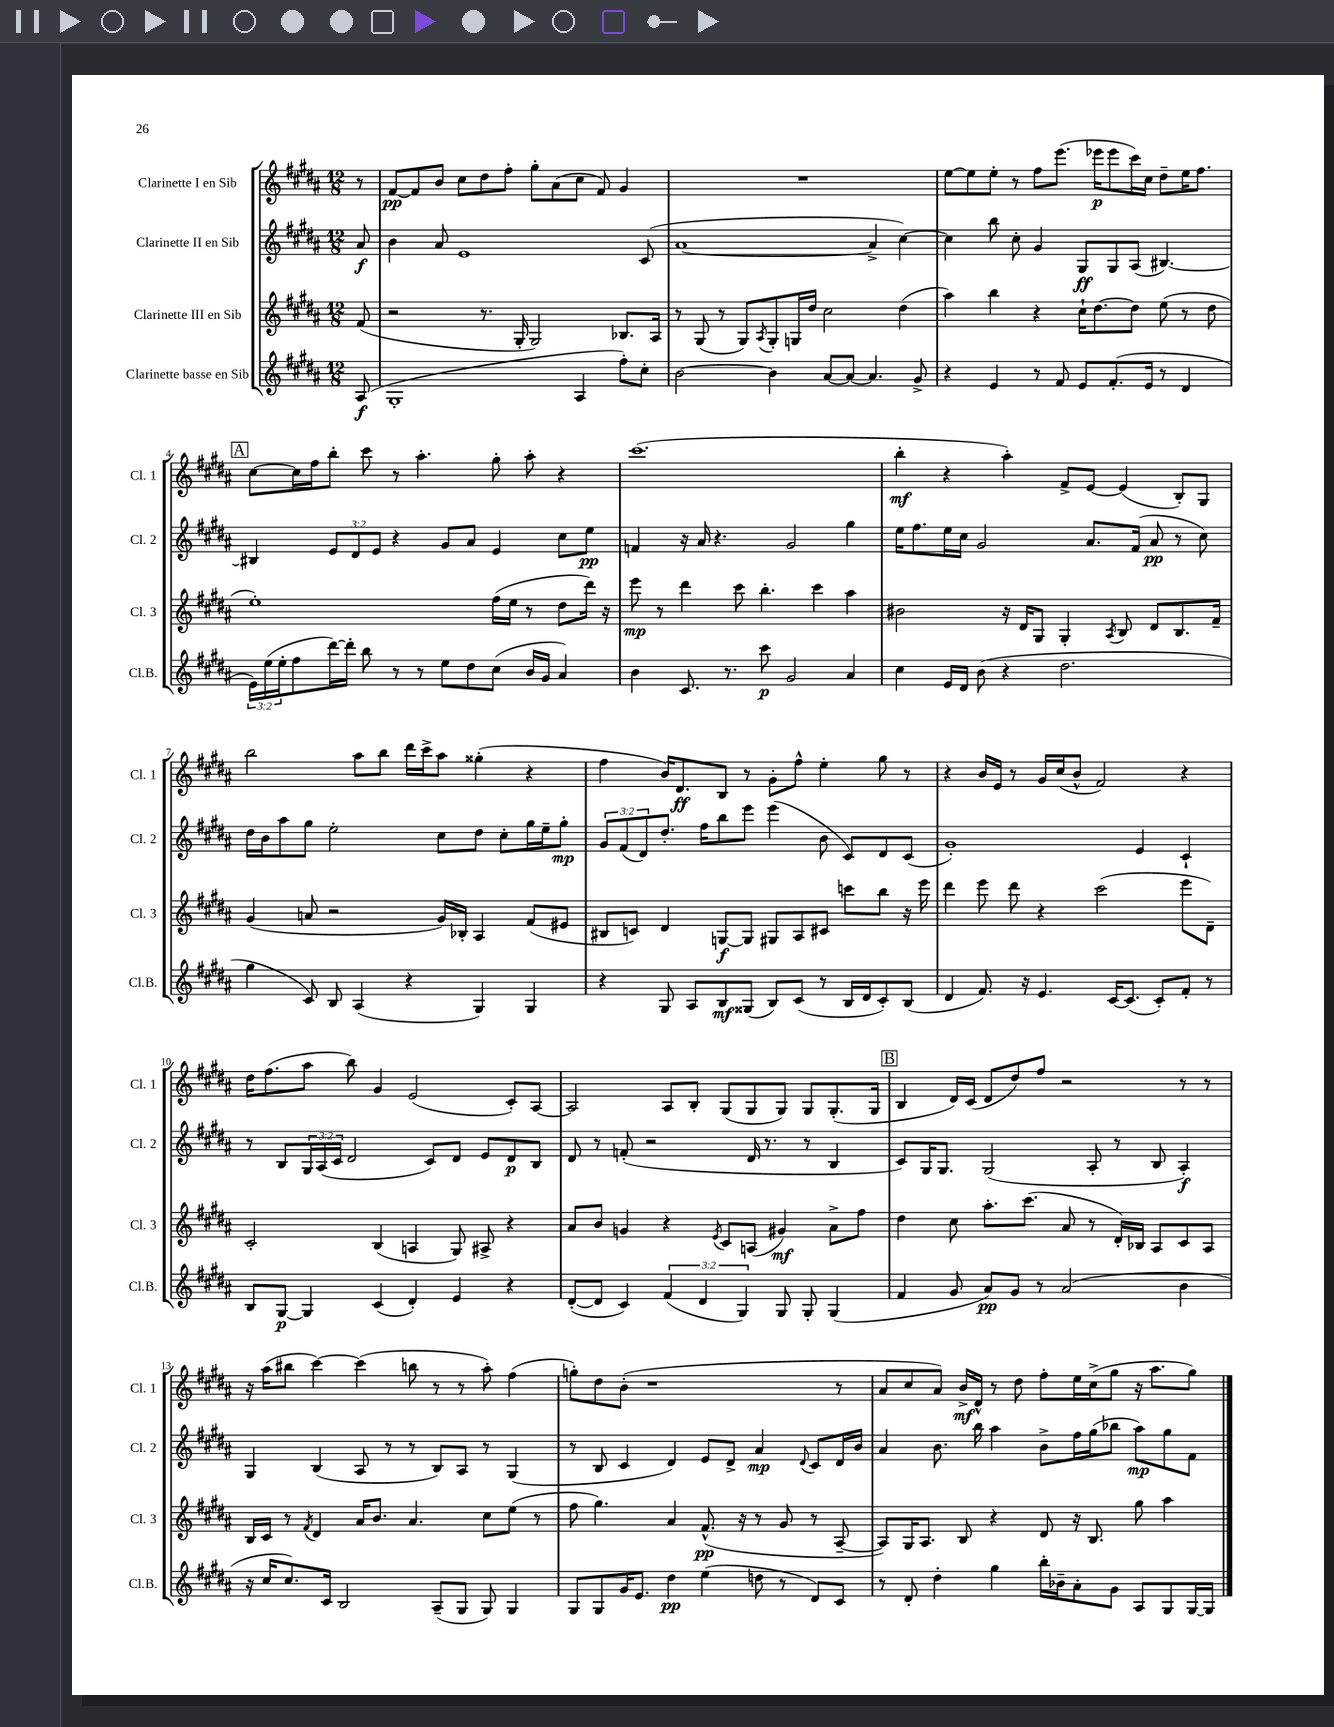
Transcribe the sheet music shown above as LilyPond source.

<<
\new StaffGroup <<
\new Staff = "s0" \with { instrumentName = "Clarinette I en Sib" shortInstrumentName = "Cl. 1" } {
    \clef treble \key b \major \numericTimeSignature \time 12/8 \partial 8
    r8 |
    fis'8~\pp fis'8 b'8 cis''8 dis''8 fis''8-. gis''8-. ais'8( cis''8 fis'8) gis'4 |
    R1. |
    e''8~ e''8 e''8-. r8 fis''8 e'''8.( ees'''16\p ees'''8 cis'''16) cis''16 dis''8-- e''16 fis''8. |
    \mark \markup { \box "A" } cis''8~ cis''16 fis''16 b''8-. cis'''8 r8 ais''4.-. gis''8-. ais''8-. r4 |
    cis'''1.( |
    b''4-.\mf r4 ais''4-.) fis'8-> e'8~ e'4( b8-.) gis8 |
    b''2 ais''8 b''8 dis'''16 cis'''16-> ais''8 gisis''4-.( r4 |
    fis''4 b'16) dis'8.\ff b8 r8 gis'8-. fis''8-^ e''4-. gis''8 r8 |
    r4 b'16 e'16 r8 gis'16 cis''16( b'8-^ fis'2) r4 |
    dis''16 fis''8.( ais''8 b''8) gis'4 e'2( cis'8-.) ais8~ |
    ais2 ais8 b8-. gis8( gis8 gis8) gis8 gis8.-.( gis16 |
    \mark \markup { \box "B" } b4 dis'16) cis'16( dis'8 dis''8) fis''8 r2 r8 r8 |
    r16 ais''16( bis''8 cis'''4~) cis'''4( b''8 r8 r8 ais''8-.) fis''4( |
    g''8-.) dis''8 b'8-.( r1 r8 |
    ais'8 cis''8 ais'8) b'16->\mf dis'16-^ r8 dis''8 fis''8-. e''16 cis''16->( gis''8 r16 ais''8. gis''8) \bar "|." |
}
\new Staff = "s1" \with { instrumentName = "Clarinette II en Sib" shortInstrumentName = "Cl. 2" } {
    \clef treble \key b \major \numericTimeSignature \time 12/8 \override Staff.TupletNumber.text = #tuplet-number::calc-fraction-text \partial 8
    ais'8\f |
    b'4 ais'8 e'1 cis'8( |
    ais'1~ ais'4-> cis''4~) |
    cis''4 b''8 cis''8-. gis'4 gis8\ff gis8 ais8( bis4.~) |
    \mark \markup { \box "A" } bis4 \tuplet 3/2 { e'8 dis'8 e'8 } r4 gis'8 ais'8 e'4 cis''8 e''8\pp |
    f'4 r16 ais'16 r4. gis'2 gis''4 |
    e''16 fis''8. e''16 cis''16 gis'2 ais'8. fis'16( ais'8\pp r8 cis''8) |
    dis''16 b'16 ais''8 gis''8 e''2-. cis''8 dis''8 cis''8-. gis''16 e''16-- gis''8-.\mp |
    \tuplet 3/2 { gis'8 fis'8( dis'8) } dis''8.-. fis''16 b''8 e'''8 e'''4( b'8 cis'8) dis'8 cis'8( |
    gis'1-.) e'4 cis'4-! |
    r8 b8 \tuplet 3/2 { gis16 ais16( cis'16 } dis'2 cis'8) dis'8 e'8 dis'8\p b8 |
    dis'8 r8 f'8-.( r2 dis'16 r8. r8 b4 |
    \mark \markup { \box "B" } cis'8) gis16 gis8. gis2( ais8-. r8 b8 ais4-.\f) |
    gis4 b4( ais8 r8 r8 b8) ais8 r8 gis4( |
    r8 b8 cis'4 dis'4) e'8 dis'8-> ais'4\mp \appoggiatura { dis'8 } cis'8 dis'16 b'16 |
    ais'4 b'8. b''16 ais''4 b'8-> fis''16 gis''16( bes''8 ais''8\mp) gis''8 fis'8 \bar "|." |
}
\new Staff = "s2" \with { instrumentName = "Clarinette III en Sib" shortInstrumentName = "Cl. 3" } {
    \clef treble \key b \major \numericTimeSignature \time 12/8 \partial 8
    fis'8( |
    r2 r8. gis16-. gis2) bes8. ais16 |
    r8 gis8( r8 gis8) \acciaccatura { ais8 } gis8-. g16 dis''16 cis''2 dis''4( |
    ais''4) b''4 r4 cis''16-! dis''8.~ dis''8 e''8( r8 dis''8 |
    \mark \markup { \box "A" } e''1-.) fis''16( e''16 r8 dis''8 dis'''16) r16 |
    e'''8\mp r8 dis'''4 cis'''8 b''4.-. cis'''4 ais''4 |
    bis'2 r16 dis'16 gis8 gis4-. \acciaccatura { ais8 } b8 dis'8 b8. fis'16-- |
    gis'4( a'8 r2 gis'16) bes16-. ais4 fis'8( eis'8 |
    bis8 c'8) dis'4 g8~\f g8 gis8 ais8 cis'8 c'''8 b''8 r16 e'''16 |
    dis'''4 e'''8 dis'''8 r4 cis'''2( e'''8 dis'8--) |
    cis'2-. b4( a4 gis8) ais8-> r4 |
    ais'8 b'8 g'4 r4 \acciaccatura { e'8 } cis'8 a8( gis'4\mf) ais'8-> fis''8 |
    \mark \markup { \box "B" } dis''4 cis''8 ais''8.-. cis'''8.( ais'8 r8 dis'16-.) bes16 ais8 cis'8 ais8 |
    b16 cis'16 r8 \acciaccatura { fis'8 } dis'4 ais'16 b'8. ais'4. cis''8 e''8( r8 |
    fis''8 gis''4.) ais'4 fis'8.-^\pp( r16 r8 gis'8 r8 ais8~-- |
    ais8) gis16 ais8. b8 r4 dis'8 r16 b8. gis''8 ais''4 \bar "|." |
}
\new Staff = "s3" \with { instrumentName = "Clarinette basse en Sib" shortInstrumentName = "Cl.B." } {
    \clef treble \key b \major \numericTimeSignature \time 12/8 \override Staff.TupletNumber.text = #tuplet-number::calc-fraction-text \partial 8
    ais8\f( |
    gis1-. ais4 fis''8-.) cis''8-. |
    b'2~ b'4 ais'8~ ais'8~ ais'4. gis'8-> |
    r4 e'4 r8 fis'8 e'8 fis'8.-.( e'16 r8 dis'4 |
    \mark \markup { \box "A" } \tuplet 3/2 { e'16) e''16( e''16-. } fis''8 dis'''16~) dis'''16-. b''8 r8 r8 e''8 dis''8 cis''8( b'16 gis'16 ais'4) |
    b'4 cis'8. r8. cis'''8\p gis'2 ais'4 |
    cis''4 e'16 dis'16 b'8( r4 dis''2. |
    gis''4 cis'8) b8 ais4( r4 gis4) gis4 |
    r4 gis8 ais8 b8\mf gisis8( b8) cis'8( r8 b16 dis'16 cis'8-.) b8( |
    dis'4 fis'8.) r16 e'4. cis'16~ cis'8.( cis'8-.) fis'8-. r8 |
    b8 gis8~\p gis4 cis'4( dis'4-.) e'4 r4 |
    dis'8~-.( dis'8 cis'4) \tuplet 3/2 { fis'4( dis'4 gis4) } gis8 gis8-. gis4( |
    \mark \markup { \box "B" } fis'4 gis'8 ais'8\pp) gis'8 r8 ais'2( b'4 |
    r16 cis''16 cis''8.) cis'16 b2 ais8--( gis8 gis8) gis4 |
    gis8 gis8 gis'16 e'8. dis''4\pp e''4( d''8 r8 dis'8) cis'8 |
    r8 dis'8-. dis''4-. gis''4 b''16-. bes'16-- ais'8-. gis'8 ais8 gis8 gis16~ gis16 \bar "|." |
}
>>
>>
